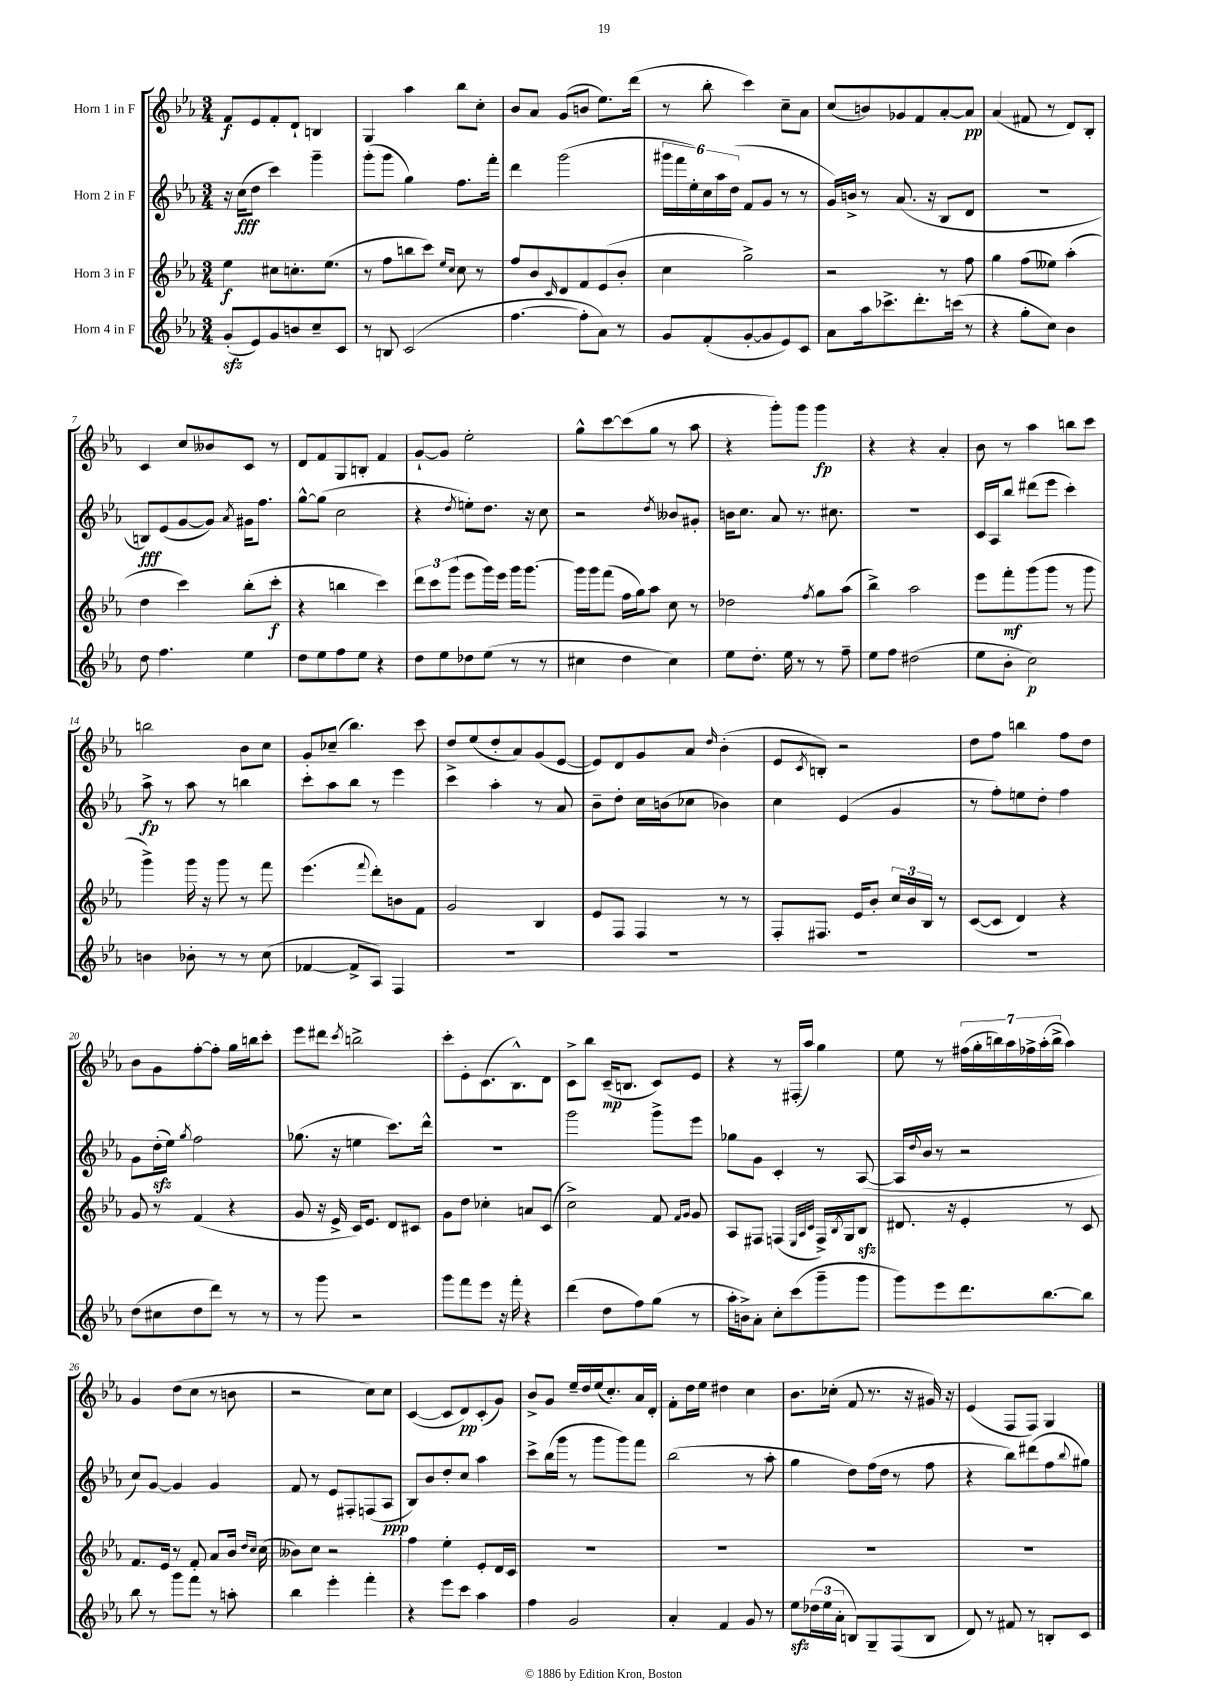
<<
\new StaffGroup <<
\new Staff = "s0" \with { instrumentName = "Horn 1 in F" } {
    \clef treble \key ees \major \numericTimeSignature \time 3/4
    f'8\f ees'8 f'8-. d'8-! b4 |
    g4 aes''4 bes''8 c''8-. |
    bes'8 aes'8 g'8( b'8 ees''8.) d'''16( |
    r8 bes''8-. c'''4) c''8-- aes'8 |
    c''8( b'8) ges'8 f'8 aes'8~-. aes'8\pp |
    aes'4( fis'8 r8 d'8) bes8-. |
    c'4 c''8 beses'8 c'8 r8 |
    d'8 f'8 g8 b8-. f'4 |
    g'8~-! g'8 ees''2-. |
    g''8-^ c'''8~ c'''8( g''8 r8 aes''8 |
    r4 g'''8-.) g'''8 g'''4\fp |
    r4 r4 aes'4-. |
    bes'8 r8 aes''4 b''8 c'''8 |
    b''2 bes'8 c''8 |
    g'8-. ces''8--( bes''4.) c'''8 |
    d''8-> ees''8( d''8-. aes'8) g'8( ees'8~ |
    ees'8) d'8 g'8 aes'8 \grace { d''16 } bes'4-.( |
    ees'8 \acciaccatura { c'8 } b8-.) r2 |
    d''8 f''8 b''4 f''8 d''8 |
    bes'8 g'8 f''8~-. f''8-. g''16 b''16 c'''8-. |
    ees'''8 dis'''8 \acciaccatura { c'''8 } b''2-> |
    c'''8-. ees'8-. c'8.( bes8.-^) d'8 |
    c'8-> bes''8 c'16--\mp( b8. c'8) ees'8 |
    r4 r8 fis16-.( aes''16) g''4 |
    ees''8 r8 \tuplet 7/4 { fis''16( g''16-. b''16) aes''16 fes''16-> aes''16-.( b''16-> } aes''4) |
    g'4 d''8( c''8 r8 b'8 |
    r2 c''8) c''8 |
    c'4~( c'8 d'8\pp) c'8-.( g'8) |
    bes'8-> g'8 ees''16-- d''16 ees''16( c''8.-.) aes'16 d'16-. |
    f'8-. d''16 ees''16 dis''4 c''4 |
    bes'8. ces''16-.( f'8 r8. r16 gis'16) r16 |
    ees'4( f8 f8) g4 \bar "|." |
}
\new Staff = "s1" \with { instrumentName = "Horn 2 in F" } {
    \clef treble \key ees \major \numericTimeSignature \time 3/4
    r16 c''16\fff( d''8 c'''4) g'''4-- |
    g'''8-.( g'''8 g''4) f''8. f'''16-. |
    d'''4 g'''2( |
    \tuplet 6/4 { gis'''16 f'''16 ees''16-.) c''16 aes''16 d''16( } f'8 g'8 r8 r8 |
    g'16) b'16-> r8 aes'8.( r16 bes8 d'8 |
    R2. |
    b8\fff) ees'8( g'8~ g'8) \acciaccatura { aes'8 } gis'16 f''8. |
    g''8~-^ g''8( c''2 |
    r4 \acciaccatura { d''8 } e''8-.) d''8. r16 c''8 |
    r2 \acciaccatura { d''8 } beses'8 gis'8-. |
    b'16 c''8. aes'8 r8. cis''8. |
    R2. |
    c'16 aes16 bes''8 dis'''8( ees'''8 c'''4-.) |
    aes''8->\fp r8 aes''8 r8 b''4 |
    c'''8-. aes''8 bes''8 r8 ees'''4 |
    c'''4 aes''4-. r8 aes'8 |
    bes'8-- d''8-. c''16 b'16( ces''8 bes'4) |
    c''4 ees'4( g'4 |
    r8 f''8-.) e''8 d''8-. f''4 |
    g'8 d''16-.\sfz( ees''16) \acciaccatura { g''8 } f''2 |
    ges''8.( r16 e''4 c'''8.) d'''16-^ |
    R2. |
    g'''2 g'''8-> ees'''8 |
    ges''8 g'8 c'4-. r8 aes8~( |
    aes16 \appoggiatura { d''8 } bes'16 r8 r2 |
    c''8) g'8~ g'4 g'4 |
    f'8 r8 ees'8 fis8-. f8( aes8\ppp |
    bes8) bes'8 d''8-. c''8 aes''4 |
    c'''8-> bes''16( g'''16 r8 g'''8 g'''8) f'''8 |
    bes''2( r8 aes''8-. |
    g''4 d''8) f''16( d''16 r8 f''8 |
    r4 bes''8) dis'''8( f''8 \appoggiatura { bes''8 } gis''8) \bar "|." |
}
\new Staff = "s2" \with { instrumentName = "Horn 3 in F" } {
    \clef treble \key ees \major \numericTimeSignature \time 3/4
    ees''4\f cis''8 c''8.-. ees''8.( |
    r8 f''8 b''8 c'''8) \grace { ees''16 c''16 } c''8 r8 |
    f''8 bes'8 \grace { c'16 } d'8 f'8 ees'8( bes'8-. |
    c''4 g''2->) |
    r2 r8 f''8 |
    g''4 f''8( eeses''8) aes''4-.( |
    d''4 c'''4) bes''8-.( c'''8-.\f |
    r4 b''4 c'''4) |
    \tuplet 3/2 { d'''8 c'''8 g'''8( } ees'''8 g'''16) ees'''16 g'''16 g'''8.~ |
    g'''16 g'''16 f'''8( f''16 g''16) aes''8 c''8 r8 |
    des''2 \acciaccatura { f''8 } g''8 aes''8( |
    bes''4->) aes''2 |
    ees'''8 f'''8-.\mf g'''8( g'''8 r8 g'''8 |
    g'''4->) g'''16 r16 g'''8 r8 f'''8 |
    ees'''4.( \appoggiatura { f'''8 } d'''8-.) b'8 f'8 |
    g'2 bes4 |
    ees'8 f8 f4 r8 r8 |
    f8-. fis8. ees'16 bes'8-. \tuplet 3/2 { c''16 bes'16 bes16 } r8 |
    c'8~( c'8 d'4) r4 |
    g'8 r8 f'4( r4 |
    g'8 r16 ees'16-> c'16) ees'8. d'8 cis'8 |
    g'8 d''8 ces''4-. a'8 c'8( |
    c''2->) f'8 \grace { f'16 g'16 } g'8 |
    aes8 fis8 f4( \grace { ees32 aes32 c'32 } f16->) \acciaccatura { bes8 } g16 bes8\sfz |
    dis'8. r16 ees'4-. r8 c'8 |
    f'8. ees'16 r8 f'8-. aes'8 bes'16 \grace { d''16 c''16 } c''16( |
    beses'8) c''8 r2 |
    f''4 ees''4-. ees'8-. d'16 c'16 |
    R2. |
    R2. |
    R2. |
    R2. \bar "|." |
}
\new Staff = "s3" \with { instrumentName = "Horn 4 in F" } {
    \clef treble \key ees \major \numericTimeSignature \time 3/4
    g'8-.\sfz( ees'8) g'8 b'8 c''8-- c'8 |
    r8 b8 c'2( |
    f''4.~ f''8-. aes'8) r8 |
    g'8 f'8-.( g'8~-. g'8 ees'8) c'8 |
    aes'8 aes''16 ces'''8.-> d'''8.-. c'''16( r8 |
    r4 g''8-. c''8) bes'4 |
    d''8 f''4. ees''4 |
    d''8 ees''8 f''8 ees''8 r4 |
    d''8 ees''8 des''8 ees''8( r8 r8 |
    cis''4 d''4 cis''4) |
    ees''8 d''8.-. ees''16 r8 r8 f''8-- |
    ees''8 f''8 dis''2( |
    ees''8 bes'8-. c''2\p) |
    b'4 bes'8-. r8 r8 c''8( |
    fes'4~ fes'8-> aes8) f4 |
    R2. |
    R2. |
    R2. |
    R2. |
    d''8( cis''8 d''8 d'''8) r8 r8 |
    r8 g'''8 r2 |
    g'''8 f'''8 ees'''8 r16 f'''16-. r4 |
    d'''4( d''8 f''8) g''8( r8 |
    aes''16-. b'16->) aes'8-. c''8-. c'''8( g'''8-- g'''8 |
    g'''8) ees'''8 d'''8. bes''8.~ bes''8 |
    bes''8 r8 g'''8 f'''8 r8 a''8-. |
    bes''4 ees'''4-. f'''4-. |
    r4 ees'''8 c'''8 aes''4 |
    f''4 g'2 |
    aes'4-. f'4 g'8 r8 |
    ees''8\sfz \tuplet 3/2 { des''16( ees''16 aes'16-. } b8) g8-- f8( b8 |
    d'8) r8 fis'8 r8 b8-. c'8 \bar "|." |
}
>>
>>
